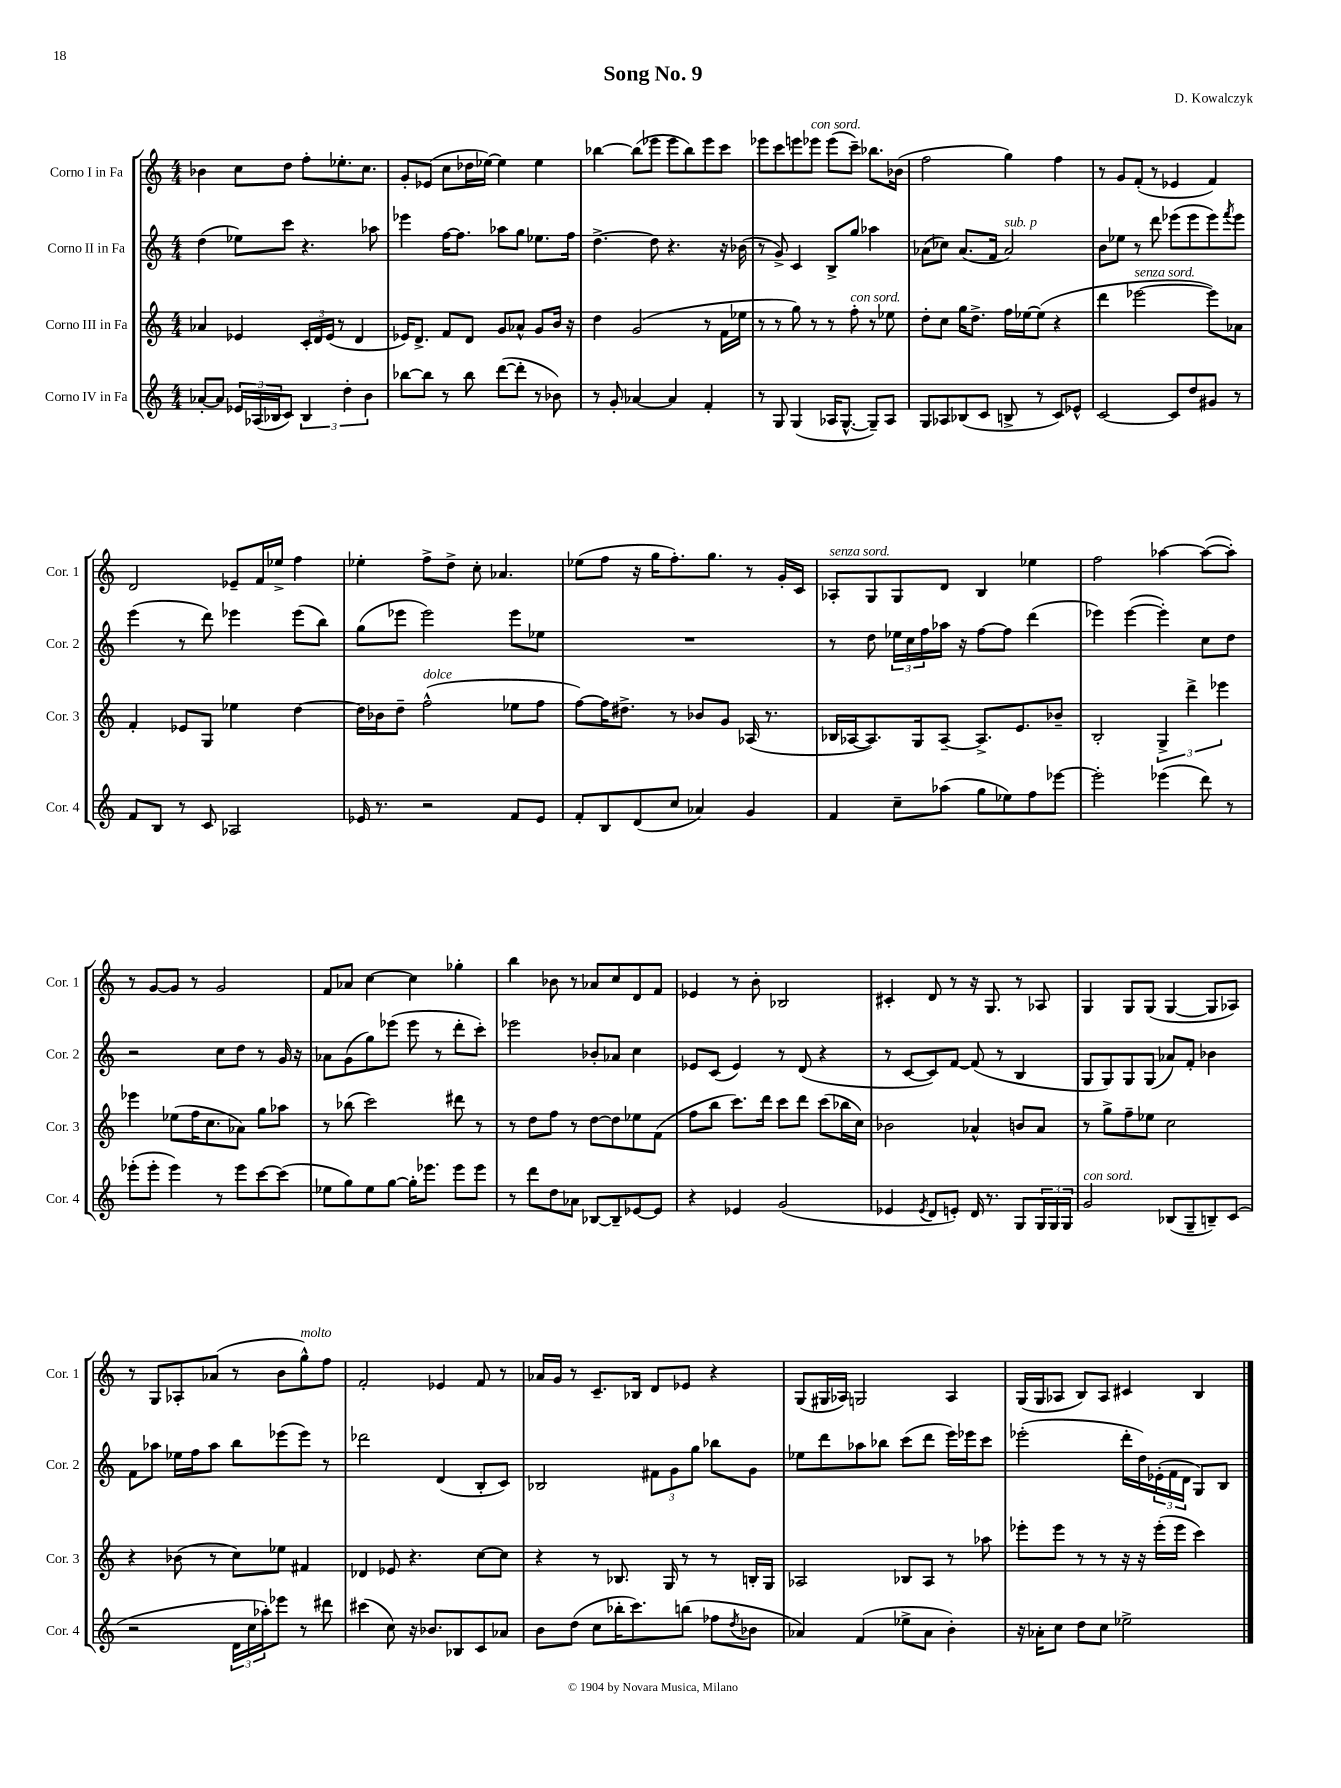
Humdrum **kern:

**kern	**kern	**kern	**kern
*part4	*part3	*part2	*part1
*staff4	*staff3	*staff2	*staff1
*I"Corno IV in Fa	*I"Corno III in Fa	*I"Corno II in Fa	*I"Corno I in Fa
*I'Cor. 4	*I'Cor. 3	*I'Cor. 2	*I'Cor. 1
*clefG2	*clefG2	*clefG2	*clefG2
*k[]	*k[]	*k[]	*k[]
*M4/4	*M4/4	*M4/4	*M4/4
=1	=1	=1	=1
[8a-X'/L	4a-X/	(4dd\	4b-X\
8a-/J]	.	.	.
24e-X/LL	4e-X/	8ee-X\L)	8cc\L
(24A-X/	.	.	.
24B-X/J	.	.	.
8c/J)	.	8ccc\J	8dd\J
6B-/	24c'/LL	4.r	8ff'\L
.	24d/	.	.
.	(24e-/JJ	.	.
.	8r	.	8.ee-X'\
6dd'\	.	.	.
.	4d/	.	.
.	.	.	8.cc\J
6b\	.	.	.
.	.	8aa-X\	.
=2	=2	=2	=2
[8bb-X\L	16e-X/KL)	4eee-X\	8g'/L
.	8.d^/J	.	.
8bb-\J]	.	.	(8e-X/J
8r	8f/L	[16ff\KL	8cc\L
.	.	8.ff\J]	.
8bb-\	8d/J	.	16dd-X\L
.	.	.	[16ee-X\JJ)
([8ddd\L	8g/L	8aa-X\L	4ee-\]
8ddd'\J]	8a-X^^/J	8gg\J	.
8r	8g/L	8.ee-X\L	4ee-\
8b-X\)	16b/Jk	.	.
.	16r	16ff\Jk	.
=3	=3	=3	=3
8r	4dd\	[4.dd^\	[4bb-X\
8g'/	.	.	.
[4a-X/	(2g/	.	(8bb-\L]
.	.	8dd\]	8eee-X\J
4a-/]	.	4.r	8eee-\L
.	.	.	8bb-\)
4f'/	8r	.	8eee-\
.	16f\LL	16r	8ccc\J
.	16ee-X\JJ	(16b-X\	.
=4	=4	=4	=4
8r	8r	8r	8eee-X\L
8G/	8r	8g^/)	8ccc\
(4G/	8gg\)	4c/	8eeen\
!	!	!	!LO:TX:a:i:t=con sord.
.	8r	.	8eee-X\J
16A-X/KL	8r	8B^/L	(8eee-\L
[8.G^^/J	.	.	.
!	!LO:TX:a:i:t=con sord.	!	!
.	8ff'\	8gg/J	8ccc~\J)
8G~/L])	8r	4aa-X\	8.bb-X\L
8A-/J	8ee-X\	.	.
.	.	.	(16b-X\Jk
=5	=5	=5	=5
8G/L	8dd'\L	(8a-X\L	2ff\
8A-X/	8cc\J	8cc-X\J)	.
(8B-X/	16gg\KL	(8.a-/L	.
.	8.dd^\J	.	.
8c/J	.	.	.
.	.	16f/Jk	.
!	!	!LO:TX:a:i:t=sub. p	!
8Bn^/	16ff\LL	2a-/)	4gg\)
.	[16ee-X\J	.	.
8r	(8ee-\J]	.	.
8c/L)	4r	.	4ff\
8e-X^^/J	.	.	.
=6	=6	=6	=6
[2c/	4ddd\	8b\L	8r
.	.	8ee-X\J	8g/L
!	!LO:TX:a:i:t=senza sord.	!	!
.	[2eee-X\	8r	(8f'/J
.	.	8ddd\	8r
8c/L]	.	(8eee-X\L	4e-X/
8dd/	.	8eee-\	.
8g#X/J	8eee-\L])	8eee-\)	4f/)
.	.	8qfff/	.
8r	8a-X\J	8eee-\J	.
!!LO:LB:g=z
=7	=7	=7	=7
8f/L	4f'/	(4eee\	2d/
8B/J	.	.	.
8r	8e-X/L	8r	.
8c/	8G/J	8ddd\)	.
2A-X/	4ee-X\	4eee-X\	8e-X~/L
.	.	.	16f/L
.	.	.	16ee-X^/JJ
.	[4dd\	(8eee-\L	4ff\
.	.	8bb\J)	.
=8	=8	=8	=8
16e-X/	16dd\LL]	(8gg\L	4ee-X'\
8.r	16b-X\J	.	.
.	8dd~\J	8eee-X\J	.
!	!LO:TX:a:i:t=dolce	!	!
2r	(2ff^^\	2eee-\)	8ff^\L
.	.	.	8dd^\J
.	.	.	8cc'\
.	.	.	4.a-X/
8f/L	8ee-X\L	8eee-\L	.
8e-/J	8ff\J	8ee-X\J	.
=9	=9	=9	=9
8f'/L	[8ff\L)	1r	(8ee-X\L
8B/	16ff\K]	.	8ff\J
.	8.dd#X^\J	.	.
(8d/	.	.	16r
.	.	.	16gg\KL
8cc/J	8r	.	8.ff'\)
4a-X/)	8b-X/L	.	.
.	.	.	8.gg\J
.	8g/J	.	.
4g/	(16A-X/	.	8r
.	8.r	.	.
.	.	.	16g'/LL
.	.	.	16c/JJ
=10	=10	=10	=10
!	!	!	!LO:TX:a:i:t=senza sord.
4f/	16B-X/LL	8r	8A-X'/L
.	[16A-X/J	.	.
.	8.A-/])	8dd\	8G/
8cc~\L	.	24ee-X\LL	8G/
.	.	24cc\	.
.	16G/k	.	.
.	.	24ff\	.
(8aa-X\J	[8A-~/J	16aa-X\JJ	8d/J
.	.	16r	.
8gg\L	8.A-^/L]	[8ff\L	4B/
8ee-X\)	.	8ff\J]	.
.	8.e/	.	.
8ff\	.	(4ddd\	4ee-X\
[8eee-X\J	8b-X~/J	.	.
=11	=11	=11	=11
2eee-'\]	2B'/	4eee-X\)	2ff\
.	.	([4eee-\	.
(4eee-X\	6G^/	4eee-'\])	[4aa-X\
.	6ddd^\	.	.
8ddd\)	.	8cc\L	(8aa-\L_
.	6eee-X\	.	.
8r	.	8dd\J	8aa-'\J])
!!LO:LB:g=z
=12	=12	=12	=12
(8eee-X'\L	4eee-X\	2r	8r
8eee-'\J	.	.	[8g/L
4eee-\)	(8ee-X\L	.	8g/J]
.	16ff\K	.	8r
.	8.cc\	.	.
8r	.	8cc\L	2g/
8eee-\L	8a-X\J)	8dd\J	.
[8ccc\	8gg\L	8r	.
(8ccc\J]	8aa-X\J	16g/	.
.	.	16r	.
=13	=13	=13	=13
8ee-X\L	8r	8a-X\L	8f/L
8gg\)	(8bb-X\	(8g\	8a-X/J
8ee-\	2ccc\)	8gg\)	[4cc\
[8gg\J	.	(8eee-X\J	.
16gg'\KL]	.	8eee-\	4cc\]
8.eee-X\J	.	.	.
.	.	8r	.
8eee-\L	8ddd#X\	8ddd'\L	4gg-X'\
8eee-\J	8r	8ccc'\J)	.
=14	=14	=14	=14
8r	8r	2eee-X\	4bb\
8ddd\L	8dd\L	.	.
8dd\	8ff\J	.	8b-X\
8a-X\J	8r	.	8r
[8B-X/L	[8dd\L	8b-X'/L	8a-X/L
8B-~/]	8dd\]	8a-X/J	8cc/
[8e-X/	8ee-X\	4cc\	8d/
8e-/J]	(8f\J	.	8f/J
=15	=15	=15	=15
4r	8ff\L	8e-X/L	4e-X/
.	8bb\J	(8c/J	.
4e-X/	8.ccc\L)	4e-/)	8r
.	.	.	8b'\
.	16ddd\Jk	.	.
(2g/	8ccc\L	8r	2B-X/
.	8ddd\J	(8d/	.
.	(8ccc\L	4r	.
.	16bb-X\L	.	.
.	16cc\JJ)	.	.
=16	=16	=16	=16
4e-X/	2b-X\	8r	4c#X'/
.	.	[8c/L	.
8qe-/	.	.	.
8d/L	.	8c/])	8d/
8en'/J)	.	[8f/J	8r
16d/	4a-X^^/	(8f/]	16r
8.r	.	.	8.G/
.	.	8r	.
8G/L	8bn/L	4B/	8r
24G/L	8a-/J	.	8A-X/
24G/	.	.	.
24G/JJ	.	.	.
=17	=17	=17	=17
!LO:TX:a:i:t=con sord.	!	!	!
2g/	8r	8G/L	4G/
.	8gg^\L	8G/)	.
.	8ff~\	8G/	8G/L
.	8ee-X\J	(8G/J	(8G/J
(8B-X/L	2cc\	8a-X/L)	[4G/
8G~/	.	8f'/J	.
8Bn~/)	.	4b-X\	8G/L]
(8c/J	.	.	8A-X/J)
!!LO:LB:g=z
=18	=18	=18	=18
2r	4r	8f\L	8r
.	.	8aa-X\J	8G/L
.	(8b-X\	16ee-X\LL	8A-X'/
.	.	16ff\J	.
.	8r	8aa-\J	(8a-X/J
24d\LL	8cc\L)	8bb\L	8r
24cc\	.	.	.
24aa-X'\J)	.	.	.
8eee-X\J	8ee-X\J	(8eee-X\	8b\L
!	!	!	!LO:TX:a:i:t=molto
8r	4f#X/	8eee-\J)	8gg^^\)
8ddd#X\	.	8r	8ff\J
=19	=19	=19	=19
(4ccc#X\	4d-X/	2ddd-X\	2f'/
8cc\)	8e-X/	.	.
16r	4.r	.	.
8.b-X/L	.	.	.
.	.	(4d/	4e-X/
8B-X/	.	.	.
8c/	[8cc\L	8B'/L	8f/
8a-X/J	8cc\J]	8c/J)	8r
=20	=20	=20	=20
8b\L	4r	2B-X/	16a-X/LL
.	.	.	16g/JJ
(8dd\J	.	.	8r
8cc\L	8r	.	8.c~/L
16bb-X'\K	8.B-X/	.	.
8.ccc\)	.	.	16B-X/Jk
.	.	12f#X\L	8d/L
.	16G/	.	.
.	.	12g\	.
(8bbn\J	8r	.	8e-X/J
.	.	12gg\J	.
8ff-X\L	8r	8bb-X\L	4r
8qdd/	.	.	.
8b-X\J	16Bn'/LL	8g\J	.
.	16G/JJ	.	.
=21	=21	=21	=21
4a-X/)	2A-X/	8ee-X\L	(8G/L
.	.	8ddd\	16G#X/L
.	.	.	16A-X/JJ)
(4f/	.	8aa-X\	2Gn/
.	.	8bb-X\J	.
8ee-X^\L	8B-X/L	(8ccc\L	.
8a-\J	8A-/J	8ddd\J	.
4b'\)	8r	16eee\LL)	4A-/
.	.	16eee-X\J	.
.	8aa-X\	8ccc\J	.
=22	=22	=22	=22
16r	8eee-X'\L	(2eee-X'\	(16G/LL
16a-X'\KL	.	.	16G/J
8cc\J	8eee-\J	.	8A-X/J
8dd\L	8r	.	8B/L)
8cc\J	8r	.	8A-/J
2ee-X^\	16r	16ddd'\LL	4c#X/
.	16r	16dd\)	.
.	(16eee-'\LL	(24e-X'\	.
.	.	24f\	.
.	16eee-\JJ	.	.
.	.	24d\JJ	.
.	4ccc\)	8G/L)	4B/
.	.	8B/J	.
==	==	==	==
*-	*-	*-	*-
